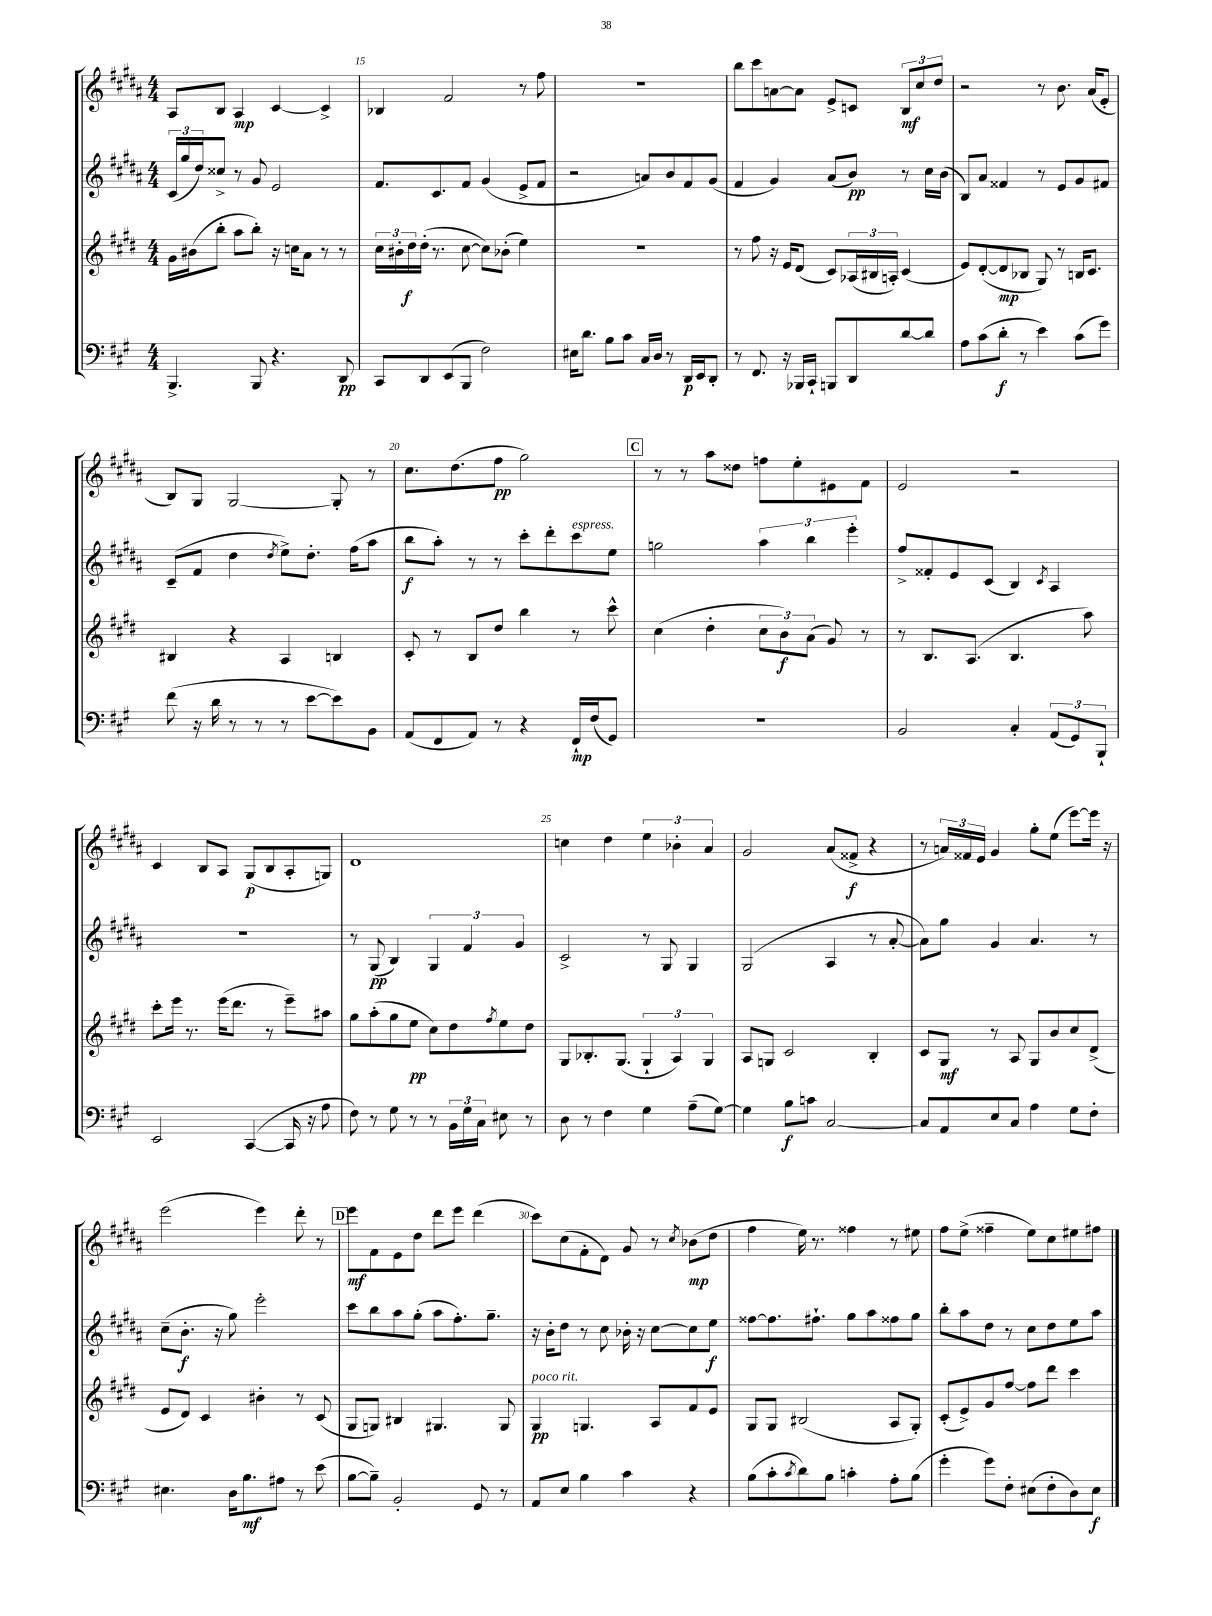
<<
\new StaffGroup <<
\new Staff = "s0" {
    \clef treble \key b \major \numericTimeSignature \time 4/4
    ais8 b8 ais4\mp cis'4~ cis'4-> |
    bes4 fis'2 r8 fis''8 |
    r1 |
    b''8 cis'''8 a'8~ a'8 e'8-> c'8 \tuplet 3/2 { b8\mf cis''8 dis''8 } |
    r2 r8 b'8. ais'16( e'8-. |
    b8) gis8 gis2~ gis8-. r8 |
    cis''8. dis''8.( fis''8\pp gis''2) |
    \mark \markup { \box "C" } r8 r8 ais''8 disis''8 f''8 e''8-. eis'8 fis'8 |
    e'2 r2 |
    cis'4 b8 ais8 gis8\p( b8 ais8-. g8) |
    dis'1 |
    c''4 dis''4 \tuplet 3/2 { e''4 bes'4-. ais'4 } |
    gis'2 ais'8( fisis'8->\f r4 |
    r8 \tuplet 3/2 { a'16) fisis'16 e'16 } gis'4 gis''8-. e''8( e'''8~) e'''16 r16 |
    e'''2( e'''4) dis'''8-. r8 |
    \mark \markup { \box "D" } e'''8\mf fis'8 e'8 dis''8 dis'''8 e'''8 dis'''4( |
    cis'''8) cis''8( fis'8-. dis'8) gis'8 r8 \acciaccatura { cis''8 } bes'8\mp( dis''8 |
    fis''4 e''16) r8. fisis''4 r8 eis''8 |
    fis''8 e''8->( fisis''4-- e''8) cis''8 eis''8 fis''8 \bar "|." |
}
\new Staff = "s1" {
    \clef treble \key b \major \numericTimeSignature \time 4/4
    \tuplet 3/2 { cis'16( gis''16 dis''16) } cisis''8-> r8 gis'8 e'2 |
    fis'8. cis'8. fis'8 gis'4( e'8-> fis'8 |
    r2 a'8) b'8 fis'8 gis'8( |
    fis'4 gis'4) ais'8( b'8\pp) r8 cis''16 b'16( |
    b8) ais'8 fisis'4 r8 e'8 gis'8 fis'8 |
    cis'8--( fis'8 dis''4 \acciaccatura { dis''8 } e''8->) dis''8.-. fis''16( ais''8 |
    b''8\f ais''8-.) r8 r8 cis'''8-. dis'''8-. cis'''8^\markup { \italic "espress." } e''8 |
    \mark \markup { \box "C" } g''2 \tuplet 3/2 { ais''4 b''4 e'''4-. } |
    fis''8-> fisis'8-. e'8 cis'8( b4) \acciaccatura { cis'8 } ais4 |
    R1 |
    r8 gis8\pp( b4) \tuplet 3/2 { gis4 fis'4 gis'4 } |
    cis'2-> r8 gis8 gis4 |
    gis2( ais4 r8 ais'8~-. |
    ais'8) gis''8 gis'4 ais'4. r8 |
    cis''8--( b'8.-.\f r16 gis''8) e'''2-. |
    \mark \markup { \box "D" } cis'''8 b''8 ais''8 gis''8-.( ais''8 fis''8.-.) gis''8.-- |
    r16 b'16-. dis''8 r8 cis''8 bes'16-. r16 cis''8~ cis''8 e''8\f |
    fisis''8~ fisis''8. fis''8.-! gis''8 ais''8 fisis''8 gis''8 |
    b''8-. ais''8 dis''8 r8 cis''8 dis''8 e''8 ais''8 \bar "|." |
}
\new Staff = "s2" {
    \clef treble \key e \major \numericTimeSignature \time 4/4
    gis'16 bis'16( b''8-. a''8 b''8-.) r16 c''16 a'8 r8 r8 |
    \tuplet 3/2 { cis''16 bis'16-. dis''16\f } dis''16-.( r8. cis''8~ cis''8) bes'8-.( e''4) |
    R1 |
    r8 fis''8 r16 e'16 dis'8( cis'8) \tuplet 3/2 { aes16( bis16 a16-.) } cis'4( |
    e'8) dis'8~-.( dis'8\mp bes8 gis8) r8 b16 cis'8. |
    bis4 r4 a4 b4 |
    cis'8-. r8 b8 dis''8 b''4 r8 cis'''8-^ |
    \mark \markup { \box "C" } cis''4( dis''4-. \tuplet 3/2 { cis''8 b'8\f) a'8( } gis'8) r8 |
    r8 b8. a8.( b4. a''8) |
    cis'''8-. e'''16 r8. e'''16( dis'''8. r8 e'''8--) ais''8 |
    gis''8 a''8-.( gis''8 e''8\pp cis''8) dis''8 \acciaccatura { fis''8 } e''8 dis''8 |
    gis8 bes8.-. gis8.( \tuplet 3/2 { gis4-! a4) gis4 } |
    a8 g8 cis'2 b4-. |
    cis'8 gis8\mf r8 a8 gis8 b'8 cis''8 dis'8->( |
    e'8 dis'8) cis'4 bis'4-. r8 cis'8( |
    \mark \markup { \box "D" } gis8 g8) bis4 gis4. gis8 |
    gis4\pp^\markup { \italic "poco rit." } g4. a8 fis'8 e'8 |
    gis8 gis8 bis2( a8 gis8-.) |
    cis'8-.( e'8->) gis'8 fis''8~ fis''8 dis'''8 cis'''4 \bar "|." |
}
\new Staff = "s3" {
    \clef bass \key a \major \numericTimeSignature \time 4/4
    b,,4.-> b,,8 r4. d,8\pp |
    cis,8 d,8 e,8( b,,8 fis2) |
    eis16 d'8. b8 cis'8 cis16 d16 r8 d,16\p e,16 d,8-. |
    r8 fis,8. r16 bes,,16 cis,16-! b,,8 d,8 d'8~ d'8 |
    a8 cis'8( d'8-.\f r8 e'4) cis'8( gis'8) |
    fis'8( r16 d'16 r8 r8 r8 e'8~ e'8) b,8 |
    a,8( fis,8 a,8) r8 r4 fis,16-!\mp fis16( gis,8) |
    \mark \markup { \box "C" } R1 |
    b,2 cis4-. \tuplet 3/2 { a,8( gis,8) b,,8-! } |
    e,2 cis,4~( cis,16 r16 a8 |
    fis8) r8 gis8 r8 r8 \tuplet 3/2 { b,16 gis16 cis16 } eis8 r8 |
    d8 r8 fis4 gis4 a8--( gis8~) |
    gis4 b8\f c'8 cis2~ |
    cis8 a,8 e8 cis8 a4 gis8 fis8-. |
    eis4. d16 b8.\mf ais8 r8 e'8( |
    \mark \markup { \box "D" } b8~ b8--) b,2-. gis,8 r8 |
    a,8 e8 b4 cis'4 r4 |
    b8( cis'8-. \acciaccatura { cis'8 } d'8) b8 c'4-. a8-. b8( |
    gis'4-. gis'8) fis8-. eis8( fis8-. d8) eis8\f \bar "|." |
}
>>
>>
\layout { \context { \Score currentBarNumber = #14 \override BarNumber.break-visibility = ##(#f #t #t) barNumberVisibility = #(every-nth-bar-number-visible 5) } }
